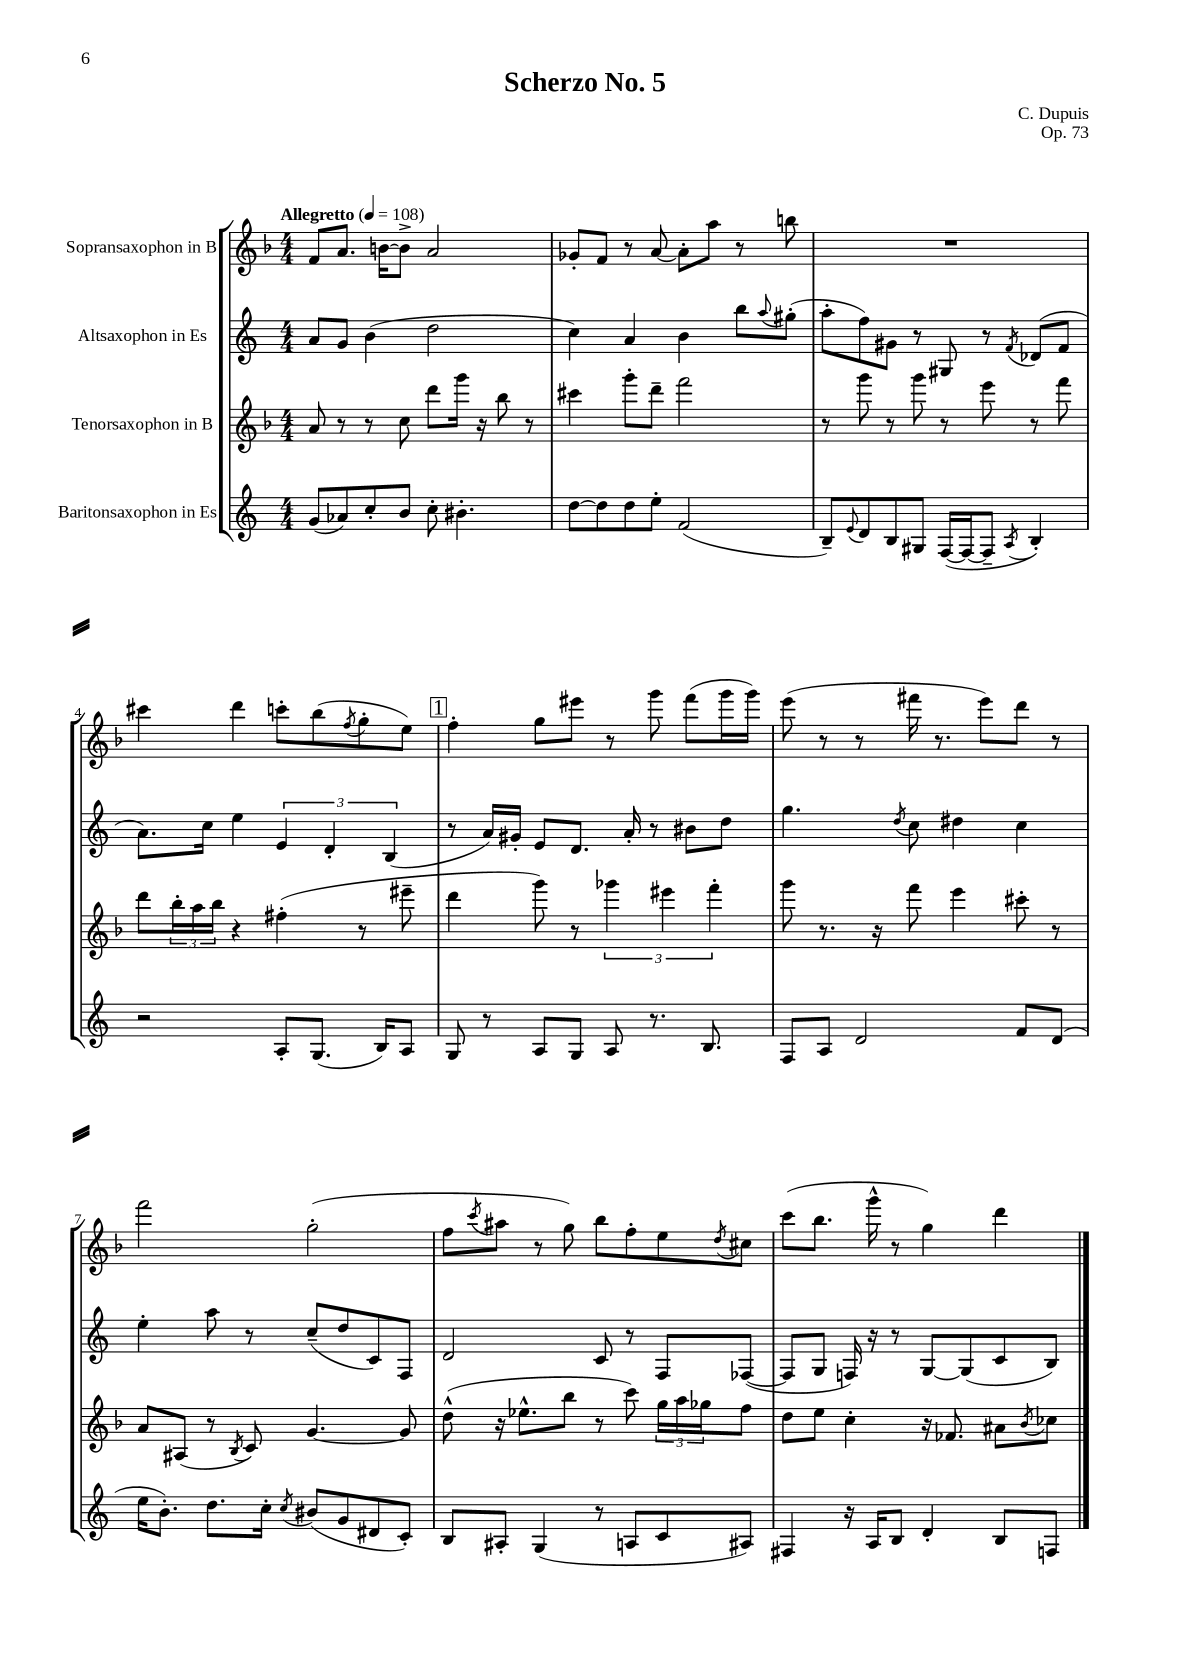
\header { title = "Scherzo No. 5" composer = "C. Dupuis" opus = "Op. 73" }
<<
\new StaffGroup <<
\new Staff = "s0" \with { instrumentName = "Sopransaxophon in B" } {
    \clef treble \key f \major \numericTimeSignature \time 4/4 \tempo "Allegretto" 4 = 108
    f'8 a'8. b'16~ b'8-> a'2 |
    ges'8-. f'8 r8 a'8~ a'8-. a''8 r8 b''8 |
    R1 |
    cis'''4 d'''4 c'''8-. bes''8( \acciaccatura { f''8 } g''8-. e''8) |
    \mark \markup { \box "1" } f''4-. g''8 eis'''8 r8 g'''8 f'''8( g'''16 g'''16) |
    e'''8( r8 r8 fis'''16 r8. e'''8) d'''8 r8 |
    f'''2 g''2-.( |
    f''8 \acciaccatura { c'''8 } ais''8 r8 g''8) bes''8 f''8-. e''8 \acciaccatura { d''8 } cis''8 |
    c'''8( bes''8. g'''16-^ r8 g''4) d'''4 \bar "|." |
}
\new Staff = "s1" \with { instrumentName = "Altsaxophon in Es" } {
    \clef treble \key c \major \numericTimeSignature \time 4/4
    a'8 g'8 b'4( d''2 |
    c''4) a'4 b'4 b''8 \appoggiatura { a''8 } gis''8-.( |
    a''8-. f''8) gis'8 r8 gis8 r8 \acciaccatura { f'8 } des'8( f'8 |
    a'8.) c''16 e''4 \tuplet 3/2 { e'4 d'4-. b4( } |
    \mark \markup { \box "1" } r8 a'16) gis'16-. e'8 d'8. a'16-. r8 bis'8 d''8 |
    g''4. \acciaccatura { d''8 } c''8 dis''4 c''4 |
    e''4-. a''8 r8 c''8--( d''8 c'8) f8 |
    d'2 c'8 r8 f8 fes8~( |
    fes8 g8 f16) r16 r8 g8~ g8( c'8 b8) \bar "|." |
}
\new Staff = "s2" \with { instrumentName = "Tenorsaxophon in B" } {
    \clef treble \key f \major \numericTimeSignature \time 4/4
    a'8 r8 r8 c''8 d'''8 g'''16 r16 bes''8 r8 |
    cis'''4 g'''8-. d'''8-- f'''2 |
    r8 g'''8 r8 g'''8 r8 e'''8 r8 f'''8 |
    d'''8 \tuplet 3/2 { bes''16-. a''16 bes''16 } r4 fis''4-.( r8 eis'''8-- |
    \mark \markup { \box "1" } d'''4 g'''8) r8 \tuplet 3/2 { ges'''4 eis'''4 f'''4-. } |
    g'''8 r8. r16 f'''8 e'''4 cis'''8-. r8 |
    a'8 ais8( r8 \acciaccatura { bes8 } c'8) g'4.~ g'8 |
    d''8-^( r16 ees''8.-^ bes''8 r8 c'''8) \tuplet 3/2 { g''16 a''16 ges''16 } f''8 |
    d''8 e''8 c''4-. r16 fes'8. ais'8 \acciaccatura { bes'8 } ces''8 \bar "|." |
}
\new Staff = "s3" \with { instrumentName = "Baritonsaxophon in Es" } {
    \clef treble \key c \major \numericTimeSignature \time 4/4
    g'8( aes'8) c''8-. b'8 c''8-. bis'4.-. |
    d''8~ d''8 d''8 e''8-. f'2( |
    b8--) \appoggiatura { e'8 } d'8 b8 gis8 f16~( f16~ f8-- \acciaccatura { a8 } b4-.) |
    r2 a8-. g8.( b16) a8 |
    \mark \markup { \box "1" } g8 r8 a8 g8 a8 r8. b8. |
    f8 a8 d'2 f'8 d'8( |
    e''16 b'8.-.) d''8. c''16-. \acciaccatura { c''8 } bis'8( g'8 dis'8 c'8-.) |
    b8 ais8-. g4( r8 a8 c'8 ais8) |
    fis4 r16 a16 b8 d'4-. b8 f8 \bar "|." |
}
>>
>>
